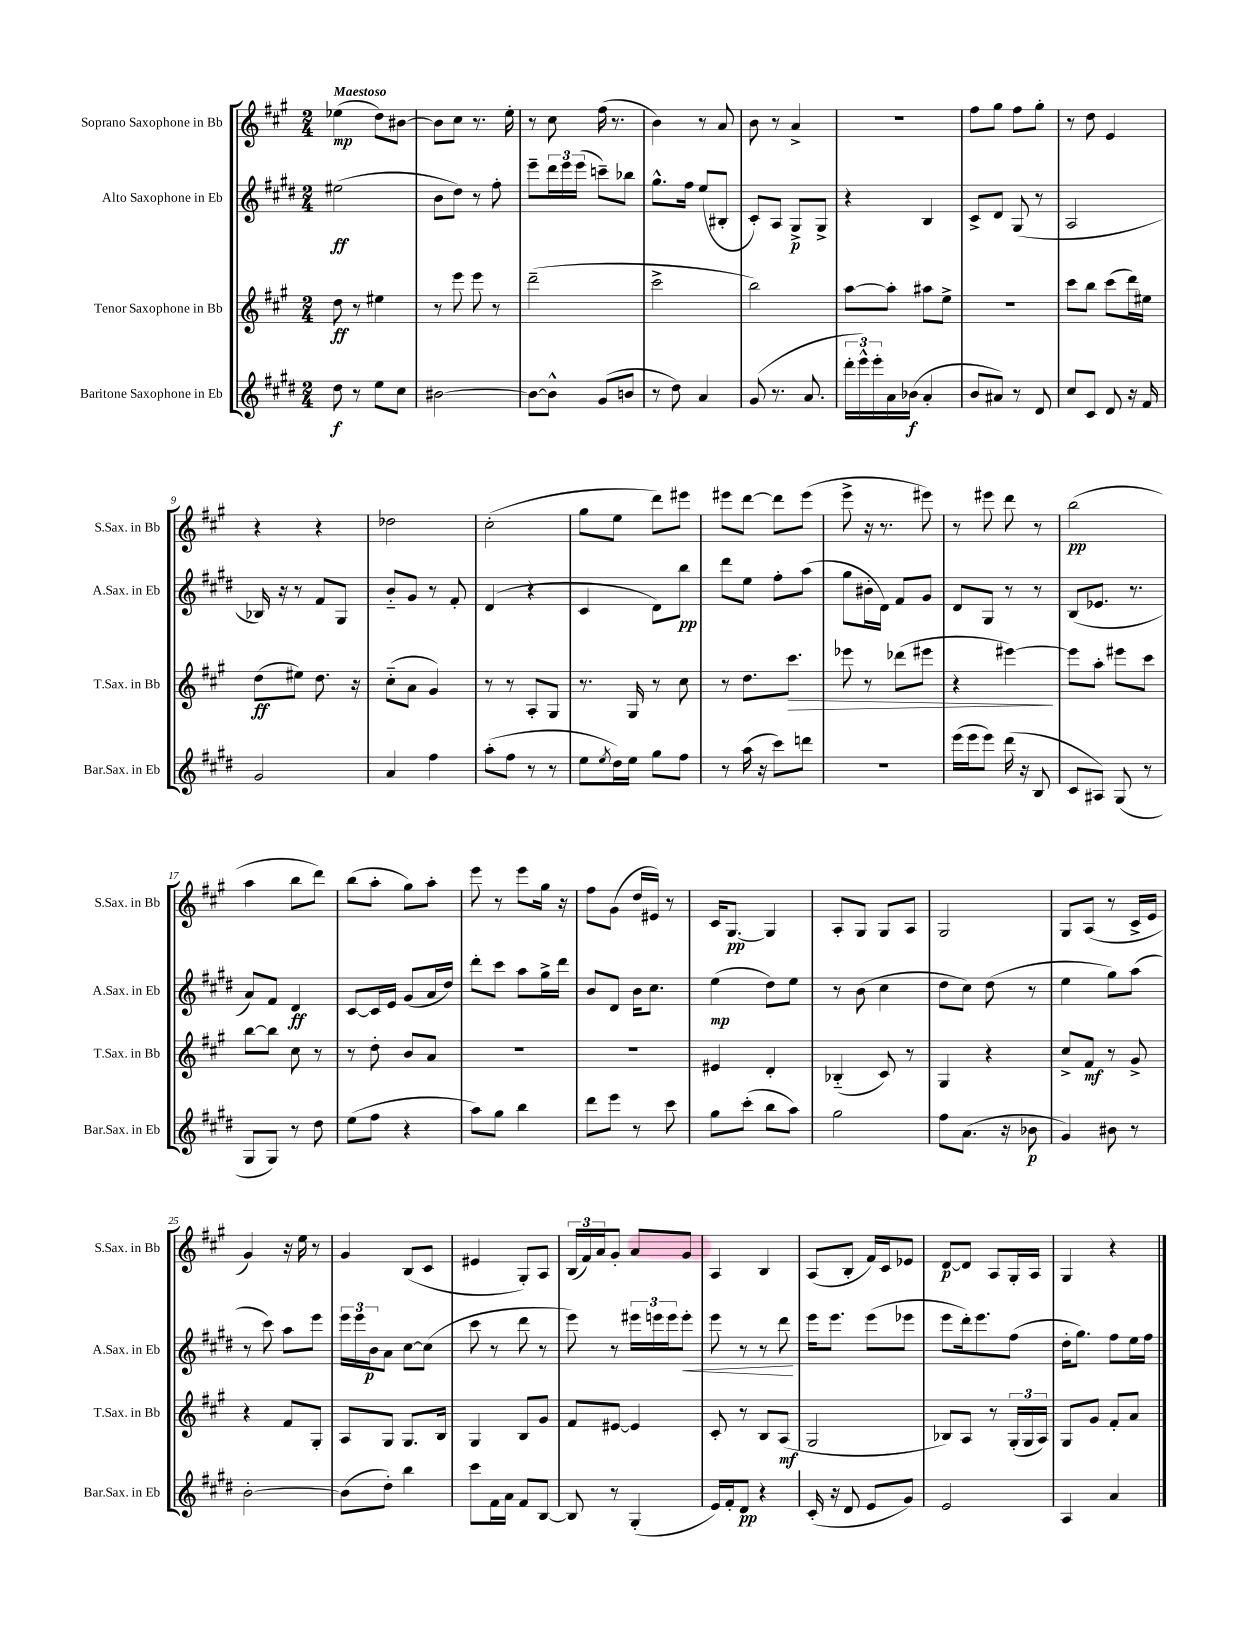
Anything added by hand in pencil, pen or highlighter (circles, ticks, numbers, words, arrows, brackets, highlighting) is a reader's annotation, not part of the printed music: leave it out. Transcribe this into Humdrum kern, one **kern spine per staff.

**kern	**kern	**kern	**kern
*staff4	*staff3	*staff2	*staff1
*clefG2	*clefG2	*clefG2	*clefG2
*k[f#c#g#d#]	*k[f#c#g#]	*k[f#c#g#d#]	*k[f#c#g#]
*M2/4	*M2/4	*M2/4	*M2/4
8dd#	8dd	(2ee#	(4ee-
8r	8r	.	.
8ee	4ee#	.	8dd)
8cc#	.	.	[8b#
=	=	=	=
[2b#	8r	8b	8b#]
.	8eee	8dd#)	8cc#
.	8eee	8r	8.r
.	8r	8ff#'	.
.	.	.	16ee'
=	=	=	=
8b#_	(2ddd~	8eee~	8r
8b#^^]	.	24ddd#	8cc#
.	.	24eee	.
.	.	(24eee	.
(8g#	.	8ccc~)	(16ff#
.	.	.	8.r
8b	.	8bb-	.
=	=	=	=
8r	2ccc#^	8.gg#^^	4b)
8dd#)	.	.	.
.	.	16ff#	.
4a	.	(8ee	8r
.	.	8B#'	8a
=	=	=	=
(8g#	2bb)	8c#')	8b
8.r	.	8A	8r
.	.	8G#^	4a^
8.a	.	.	.
.	.	8G#^	.
=	=	=	=
24ddd#'	[8aa	4r	2r
24eee^^)	.	.	.
24eee'	.	.	.
16a	8aa']	.	.
(16b-	.	.	.
4a'	8aa#	4B	.
.	8ee^	.	.
=	=	=	=
8b	2r	8c#^	8ff#
8a#)	.	8d#	8gg#
8r	.	(8G#	8ff#
8d#	.	8r	8gg#'
=	=	=	=
8cc#	8ccc#	2A	8r
8c#	8bb	.	8dd
8d#	(8ccc#	.	4e
16r	16ddd)	.	.
16f#	16ee#	.	.
=	=	=	=
2g#	(8dd	16B-)	4r
.	.	16r	.
.	8ee#)	8r	.
.	8.dd	8f#	4r
.	.	8G#	.
.	16r	.	.
=	=	=	=
4a	(8cc#'~	8b'~	2dd-
.	8a	8g#	.
4ff#	4g#)	8r	.
.	.	8f#'	.
=	=	=	=
(8aa'	8r	(4d#	(2cc#'
8ff#	8r	.	.
8r	8A'	4r	.
8r	8G#	.	.
=	=	=	=
8ee	8.r	4c#	8gg#
8qee	.	.	.
16dd#)	.	.	8ee
16ee	16G#	.	.
8gg#	8r	8d#)	8ddd)
8ff#	8cc#	8bb	8eee#
=	=	=	=
8r	8r	8ddd#	8eee#
(16aa	8.dd	8ee	[8ddd
16r	.	.	.
8ccc#)	.	8ff#'	8ddd]
.	8.ccc#	.	.
8ddd	.	(8aa	(8eee#
=	=	=	=
2r	8eee-	8gg#	8eee^
.	8r	16b#'	16r
.	.	16d#)	8.r
.	(8ddd-	8f#	.
.	8eee#	8g#	8eee#)
=	=	=	=
(16eee	4r	8d#	8r
16eee	.	.	.
8eee)	.	8G#	8eee#
(16ddd#	[4eee#)	8r	8ddd
16r	.	.	.
8B	.	8r	8r
=	=	=	=
8c#	8eee#]	(8B	(2bb
8A#)	8aa'	8.e-	.
(8G#	8eee#	.	.
.	.	8.r	.
8r	8ccc#	.	.
=	=	=	=
8G#	[8bb	8a)	4aa
8G#)	8bb]	8f#	.
8r	8cc#	4d#	8bb
8dd#	8r	.	8ddd)
=	=	=	=
(8ee	8r	[8c#	(8bb
8ff#	8dd'	16c#]	8aa'
.	.	16e	.
4r	8b	(8g#	8gg#)
.	8a	16a	8aa'
.	.	16dd#)	.
=	=	=	=
8aa)	2r	8ddd#'	8eee
8gg#	.	8ccc#	8r
4bb	.	8aa	8eee
.	.	16gg#^	16gg#
.	.	16ddd#	16r
=	=	=	=
8ddd#	2r	8b	8ff#
8eee	.	8d#	(8g#
8r	.	16b	16dd
.	.	8.cc#	16e#)
8ccc#	.	.	8r
=	=	=	=
8gg#	4e#	(4ee	16c#
.	.	.	[8.G#
(8ccc#'	.	.	.
8bb	4d'	8dd#)	4G#]
8aa)	.	8ee	.
=	=	=	=
2gg#	(4B-'~	8r	8A'
.	.	(8b	8G#
.	8c#)	4cc#	8G#
.	8r	.	8A
=	=	=	=
8ff#	4G#	8dd#	2G#
(8.a	.	8cc#)	.
.	4r	(8dd#	.
16r	.	.	.
8b-	.	8r	.
=	=	=	=
4g#)	8cc#^	4ee	8G#
.	8f#	.	(8A
8b#	8r	8gg#)	8r
8r	8g#^	(8aa	16c#^
.	.	.	16e
=	=	=	=
[2b'	4r	8r	4g#)
.	.	8ccc#)	.
.	8f#	8aa	16r
.	.	.	16ee
.	8G#'	8eee	8r
=	=	=	=
(8b]	8A	24eee	4g#
.	.	24eee	.
.	.	24b	.
8dd#')	8G#	8a	.
4bb	8.G#	[8cc#	(8B
.	.	(8cc#]	8c#
.	16B	.	.
=	=	=	=
8ccc#	4G#	8ccc#	4e#
16f#	.	8r	.
16a	.	.	.
8f#	8B	8ddd#	8G#')
[8B	8g#	8r	8A
=	=	=	=
8B]	8f#	8eee)	(24B
.	.	.	24f#)
.	.	.	24a
8r	[8e#	8r	8g#'
(4G#'	4e#]	24eee#	8a
.	.	24eee	.
.	.	24eee	.
.	.	8eee'	8g#
=	=	=	=
16e)	8c#'	8eee	4A
16f#'	.	.	.
8d#	8r	8r	.
4r	8B	8r	4B
.	(8A	8ddd#	.
=	=	=	=
(16c#'	2G#	16eee	(8A
16r	.	8.eee	.
8d#	.	.	8B'
8e	.	(8eee	16f#)
.	.	.	16c#
8g#)	.	8eee-	8e-
=	=	=	=
2e	8B-)	8eee	[8d
.	8A	16ddd#')	8d]
.	.	8.eee	.
.	8r	.	8A
.	(24G#'	(8ff#	16G#'
.	24G#	.	.
.	.	.	16A
.	24A)	.	.
=	=	=	=
4A	8G#	16dd#'	4G#
.	.	8.gg#)	.
.	8g#	.	.
4a	8f#'	8ff#	4r
.	8a	16ee	.
.	.	16ff#	.
==	==	==	==
*-	*-	*-	*-
